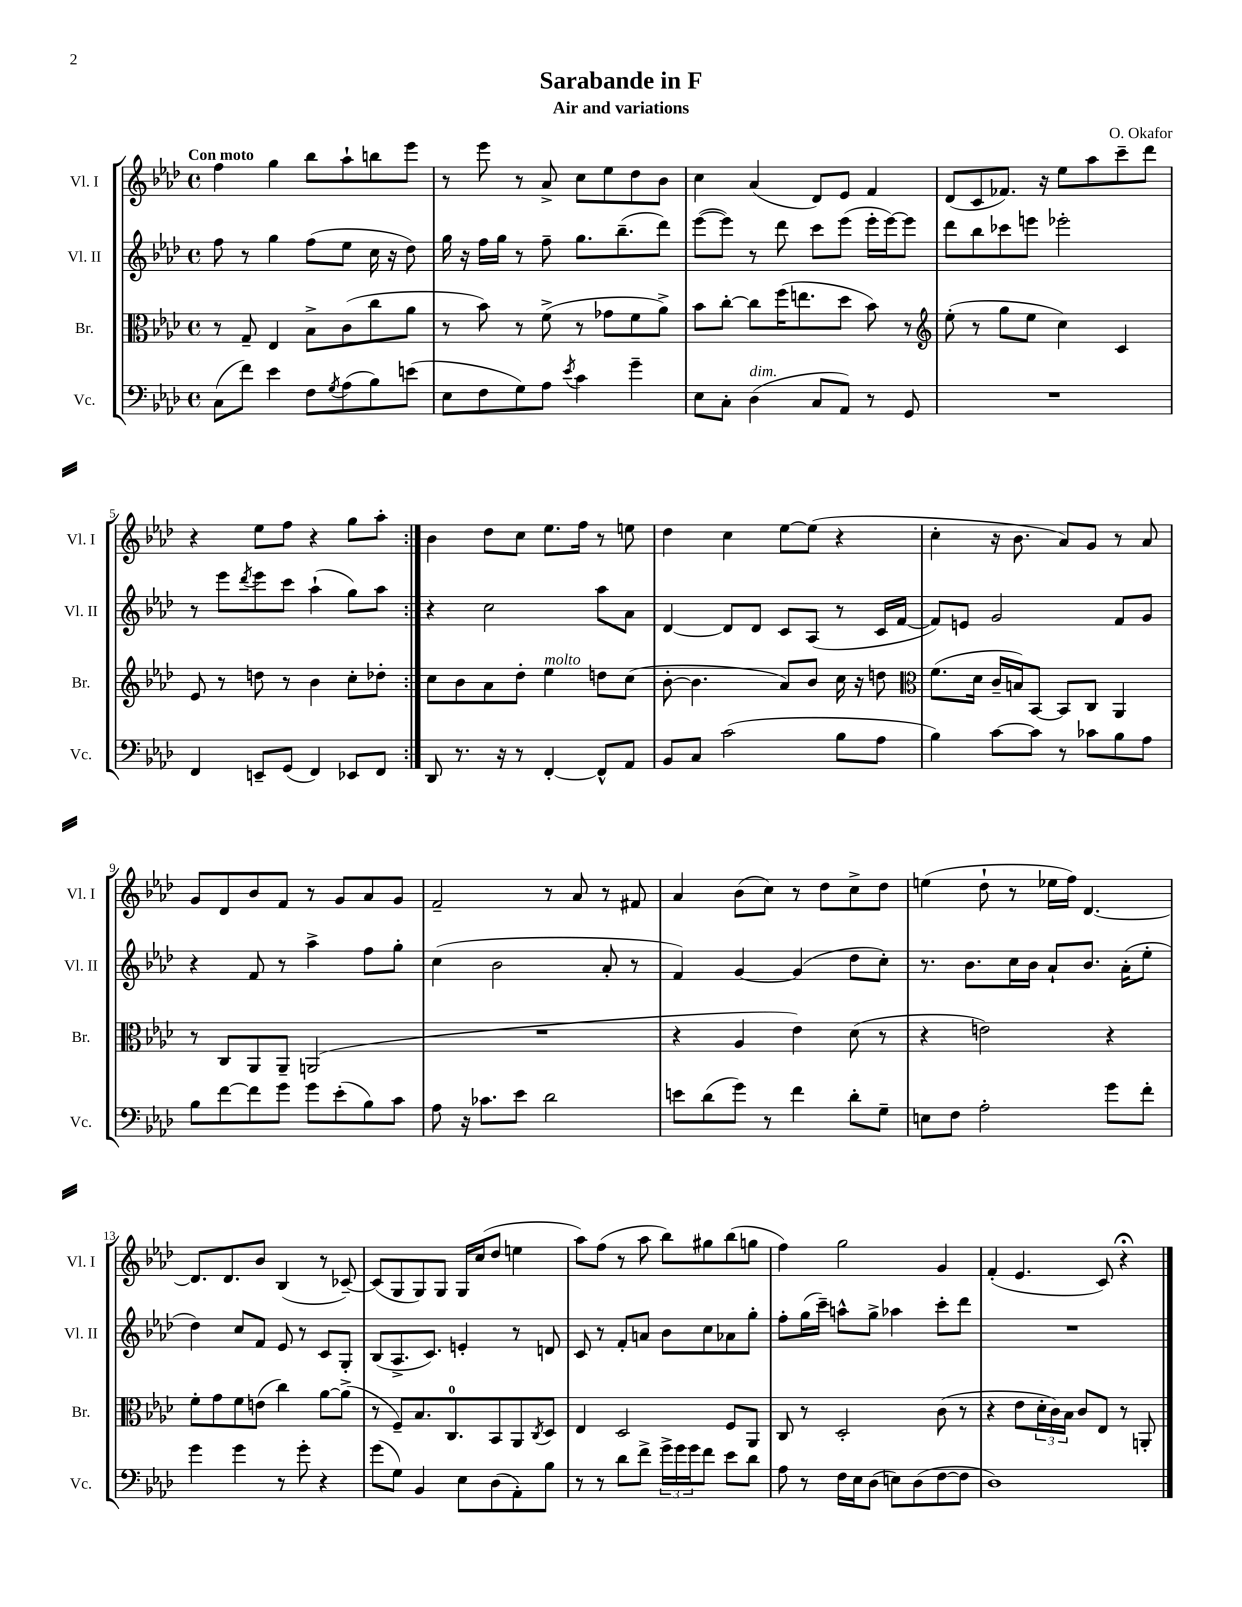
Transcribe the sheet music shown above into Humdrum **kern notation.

**kern	**kern	**kern	**kern
*staff4	*staff3	*staff2	*staff1
*clefF4	*clefC3	*clefG2	*clefG2
*k[b-e-a-d-]	*k[b-e-a-d-]	*k[b-e-a-d-]	*k[b-e-a-d-]
*M4/4	*M4/4	*M4/4	*M4/4
*met(c)	*met(c)	*met(c)	*met(c)
(8C	8r	8ff	4ff
8f)	8G~	8r	.
4e-	4E-	4gg	4gg
8F	8B-^	(8ff	8bb-
8qG	.	.	.
(8A-	(8c	8ee-	8aa-`
8B-)	8cc	16cc	8bb
.	.	16r	.
(8e	8a-	8dd-)	8eee-
=	=	=	=
8E-	8r	16gg	8r
.	.	16r	.
8F	8b-)	16ff	8eee-
.	.	16gg	.
8G)	8r	8r	8r
8A-	(8f^	8ff~	8a-^
8qe-	.	.	.
4c	8r	8.gg	8cc
.	8g-	.	8ee-
.	.	(8.bb-~	.
4g~	8f	.	8dd-
.	8a-^)	8ddd-)	8b-
=	=	=	=
8E-	8b-	([8eee-	4cc
8C'	[8cc'	8eee-])	.
(4D-	8cc]	8r	(4a-
.	(16ff	8ddd-	.
.	8.ee	.	.
8C	.	8ccc	8d-)
8AA-)	8dd-	(8eee-	8e-
8r	8b-)	16eee-'	4f
.	.	[16eee-)	.
8GG	8r	8eee-]	.
=	=	=	=
*	*clefG2	*	*
1r	(8ee-'	8ddd-	(8d-
.	8r	8bb-	8c
.	8gg	8ccc-	8.f-)
.	8ee-	8eee	.
.	.	.	16r
.	4cc)	2eee-'	8ee-
.	.	.	8aa-
.	4c	.	8ccc~
.	.	.	8ddd-
=	=	=	=
4FF	8e-	8r	4r
.	8r	8eee-	.
.	.	8qddd-	.
8EE~	8dd	8eee-	8ee-
(8GG	8r	8ccc	8ff
4FF)	4b-	(4aa-`	4r
8EE-	8cc'	8gg)	8gg
8FF	8dd-'	8aa-	8aa-'
=:|!	=:|!	=:|!	=:|!
8DD-	8cc	4r	4b-
8.r	8b-	.	.
.	8a-	2cc	8dd-
16r	.	.	.
8r	8dd-'	.	8cc
[4FF'	4ee-	.	8.ee-
.	.	.	16ff
8FF^^]	8dd	8aa-	8r
8AA-	(8cc	8a-	8ee
=	=	=	=
8BB-	[8b-'	[4d-	4dd-
8C	4.b-]	.	.
(2c	.	8d-]	4cc
.	.	8d-	.
.	8a-)	8c	[8ee-
.	8b-	(8A-	(8ee-]
8B-	16cc	8r	4r
.	16r	.	.
8A-	8dd	16c	.
.	.	[16f	.
=	=	=	=
*	*clefC3	*	*
4B-)	(8.f	8f])	4cc'
.	.	8e	.
.	16d-	.	.
[8c	16c~	2g	16r
.	16B)	.	8.b-
8c]	[8BB-	.	.
8r	8BB-]	.	8a-)
8c-	8C	.	8g
8B-	4AA-	8f	8r
8A-	.	8g	8a-
=	=	=	=
8B-	8r	4r	8g
[8f	8C	.	8d-
8f]	8AA-	8f	8b-
8g	8AA-~	8r	8f
8g	(2AA	4aa-^	8r
(8e-'	.	.	8g
8B-)	.	8ff	8a-
8c	.	8gg'	8g
=	=	=	=
8A-	1r	(4cc	2f~
16r	.	.	.
8.c-	.	.	.
.	.	2b-	.
8e-	.	.	.
2d-	.	.	8r
.	.	.	8a-
.	.	8a-'	8r
.	.	8r	8f#
=	=	=	=
8e	4r	4f)	4a-
(8d-	.	.	.
8g)	4A-	[4g	(8b-
8r	.	.	8cc)
4f	4e-)	(4g]	8r
.	.	.	8dd-
8d-'	(8d-	8dd-	8cc^
8G~	8r	8cc')	8dd-
=	=	=	=
8E	4r	8.r	(4ee
8F	.	.	.
.	.	8.b-	.
2A-'	2e)	.	8dd-`
.	.	16cc	8r
.	.	16b-	.
.	.	8a-`	16ee-
.	.	.	16ff)
.	.	8.b-	[4.d-
8g	4r	.	.
.	.	(16a-'	.
8f'	.	8ee-'	.
=	=	=	=
4g	8f'	4dd-)	8.d-]
.	8g	.	.
.	.	.	8.d-
4g	8f	8cc	.
.	(8e	8f	8b-
8r	4cc)	8e-	(4B-
8g'	.	8r	.
4r	[8a-	8c	8r
.	(8a-^]	8G'	[8c-~)
=	=	=	=
(8g	8r	(8B-	(8c-]
8G)	8F~)	8.A-^	8G
4BB-	8.B-	.	8G)
.	.	8.c)	.
.	.	.	8G
.	8.C	.	.
8E-	.	4e'	16G
.	.	.	(16cc
(8D-	8BB-	.	8dd-
8AA-')	8AA-	8r	4ee
.	8qC	.	.
8B-	8D-	8d	.
=	=	=	=
8r	4E-	8c	8aa-)
8r	.	8r	(8ff
8d-	2D-	8f'	8r
8f^	.	8a	8aa-
24g^	.	8b-	8bb-)
24g	.	.	.
24g	.	.	.
8f	.	8cc	8gg#
8e-	8F	8a-	(8bb-
8d-	8AA-	8gg'	8gg
=	=	=	=
8A-	8C	8ff'	4ff)
8r	8r	(16gg	.
.	.	16ccc~)	.
16F	2D-'	8aa^^	2gg
16E-	.	.	.
(8D-	.	8gg^	.
8E)	.	4aa-	.
(8D-	.	.	.
[8F	(8c	8ccc'	4g
8F]	8r	8ddd-	.
=	=	=	=
1D-)	4r	1r	(4f'
.	8e-	.	4.e-
.	24d-'	.	.
.	24c)	.	.
.	24B-	.	.
.	8c	.	.
.	8E-	.	8c)
.	8r	.	4r;
.	8AA'	.	.
==	==	==	==
*-	*-	*-	*-
